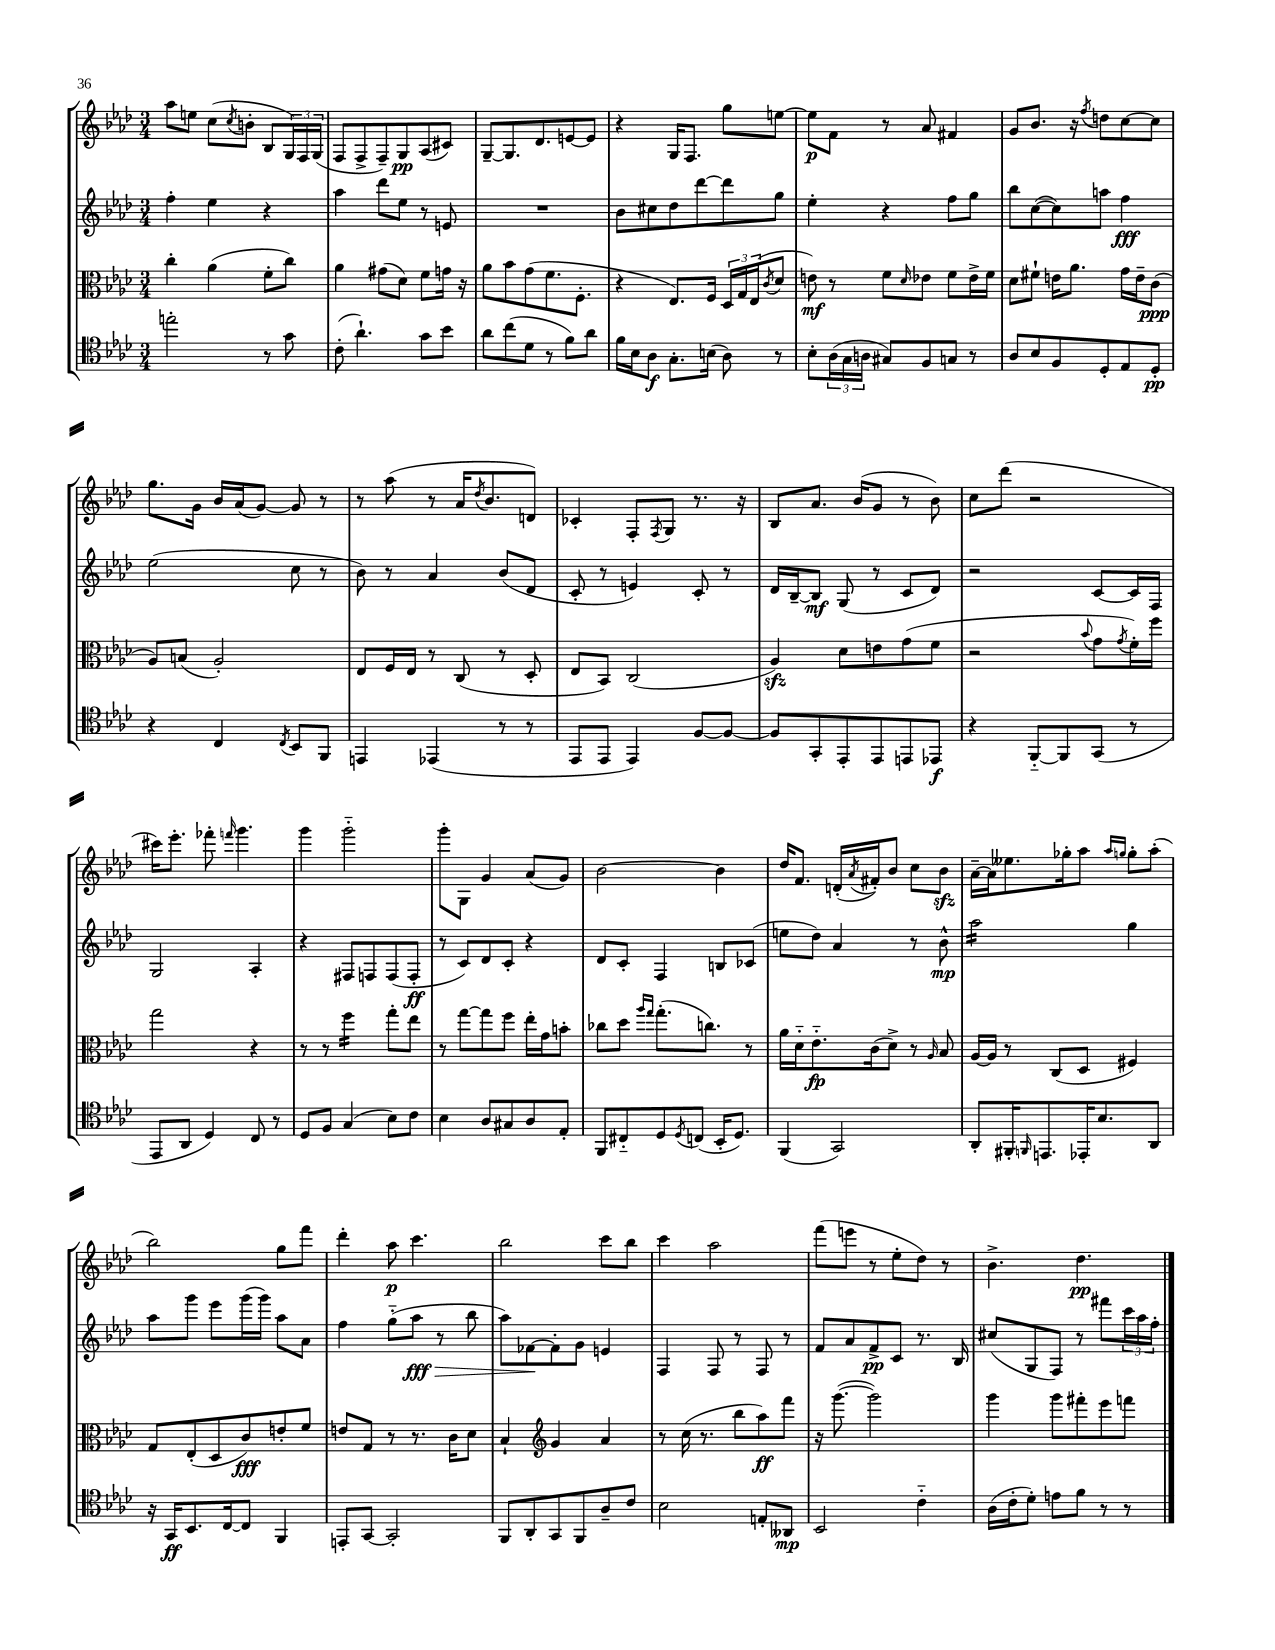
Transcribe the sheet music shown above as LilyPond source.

<<
\new StaffGroup <<
\new Staff = "s0" {
    \clef treble \key aes \major \numericTimeSignature \time 3/4
    aes''8 e''8 c''8( \acciaccatura { c''8 } b'8-. bes8 \tuplet 3/2 { g16) f16 g16( } |
    f8 f8-> f8--) g8\pp aes8( cis'8) |
    g8~-- g8. des'8. e'8~ e'8 |
    r4 g16 f8. g''8 e''8~ |
    e''8\p f'8 r8 aes'8 fis'4 |
    g'8 bes'8. r16 \acciaccatura { f''8 } d''8 c''8~ c''8 |
    g''8. g'16 bes'16 aes'16( g'8~) g'8 r8 |
    r8 aes''8( r8 aes'16 \acciaccatura { des''8 } bes'8. d'8) |
    ces'4-. f8-. \acciaccatura { f8 } g8 r8. r16 |
    bes8 aes'8. bes'16( g'8 r8 bes'8) |
    c''8 des'''8( r2 |
    cis'''16) ees'''8.-. fes'''8-. \grace { f'''16 } g'''4. |
    g'''4 g'''2-_ |
    g'''8-. g8 g'4 aes'8( g'8) |
    bes'2~ bes'4 |
    des''16 f'8. d'16-.( \acciaccatura { aes'8 } fis'16-.) bes'8 c''8 bes'8\sfz |
    aes'16~-- aes'16 eeses''8. ges''16-. aes''8 \grace { aes''16 g''16 } g''8-. aes''8-.( |
    bes''2) g''8 f'''8 |
    des'''4-. aes''8\p c'''4. |
    bes''2 c'''8 bes''8 |
    c'''4 aes''2 |
    f'''8( e'''8 r8 ees''8-. des''8) r8 |
    bes'4.-> des''4.\pp \bar "|." |
}
\new Staff = "s1" {
    \clef treble \key aes \major \numericTimeSignature \time 3/4
    f''4-. ees''4 r4 |
    aes''4 des'''8 ees''8 r8 e'8 |
    R2. |
    bes'8 cis''8 des''8 des'''8~ des'''8 g''8 |
    ees''4-. r4 f''8 g''8 |
    bes''8 c''8~( c''8) a''8 f''4\fff |
    ees''2( c''8 r8 |
    bes'8) r8 aes'4 bes'8( des'8 |
    c'8-. r8 e'4) c'8-. r8 |
    des'16 bes16~-- bes8\mf g8( r8 c'8 des'8) |
    r2 c'8~ c'16 f16 |
    g2 aes4-. |
    r4 fis8 f8 f8( f8-.\ff |
    r8 c'8) des'8 c'8-. r4 |
    des'8 c'8-. f4 b8 ces'8( |
    e''8 des''8) aes'4 r8 bes'8-^\mp |
    aes''2:16 g''4 |
    aes''8 g'''8 ees'''8 g'''16( g'''16) aes''8 aes'8 |
    f''4 g''8-_( aes''8\fff\> r8 bes''8 |
    aes''8) fes'8~\! fes'8-. g'8 e'4 |
    f4 f8 r8 f8 r8 |
    f'8 aes'8 f'8->\pp c'8 r8. bes16 |
    cis''8( g8 f8) r8 fis'''8 \tuplet 3/2 { c'''16 aes''16 f''16-. } \bar "|." |
}
\new Staff = "s2" {
    \clef alto \key aes \major \numericTimeSignature \time 3/4
    c''4-. aes'4( f'8-. c''8) |
    aes'4 gis'8( des'8) f'8 g'16 r16 |
    aes'8 bes'8 g'8( f'8. f8.-. |
    r4 ees8.) f16 \tuplet 3/2 { des16 g16 ees16( } \acciaccatura { c'8 } des'8 |
    e'8\mf) r8 f'8 \grace { des'16 } ees'8 f'8 ees'16-> f'16 |
    des'8 fis'8-! e'16 aes'8. g'16 e'16-- c'8\ppp( |
    aes8) b8( aes2-.) |
    ees8 f16 ees16 r8 c8( r8 des8-. |
    ees8 bes,8) c2( |
    aes4\sfz) des'8 e'8 g'8( f'8 |
    r2 \appoggiatura { bes'8 } g'8 \acciaccatura { g'8 } f'16-.) f''16 |
    g''2 r4 |
    r8 r8 f''4:16 g''8-. ees''8 |
    r8 g''8~ g''8 f''8 ees''16-. g'16 b'8-. |
    ces''8 des''8 \grace { aes''16 g''16 } g''8.-.( c''8.) r8 |
    aes'16 des'16-_ ees'8.-_\fp c'16( des'8->) r8 \grace { aes16 } bes8 |
    aes16~ aes16 r8 c8( des8 fis4) |
    g8 ees8-.( des8 c'8\fff) e'8-. f'8 |
    e'8 g8 r8 r8. c'16 des'8 |
    bes4-! \clef treble g'4 aes'4 |
    r8 c''16( r8. bes''8 aes''8\ff) f'''8 |
    r16 g'''8.~( g'''2) |
    g'''4 g'''8 fis'''8-. ees'''8 f'''8 \bar "|." |
}
\new Staff = "s3" {
    \clef tenor \key aes \major \numericTimeSignature \time 3/4
    e''2-. r8 g'8 |
    c'8-.( aes'4.-!) g'8 bes'8 |
    aes'8 c''8( des'8 r8 f'8) aes'8 |
    f'16 bes16 aes8\f g8.-. b16( aes8) r8 |
    bes8-. \tuplet 3/2 { aes16( g16 a16 } gis8) f8 g8 r8 |
    aes8 bes8 f8 des8-. ees8 des8-.\pp |
    r4 c4 \acciaccatura { c8 } bes,8 f,8 |
    e,4 ees,4( r8 r8 |
    ees,8 ees,8 ees,4) f8~ f8~ |
    f8 g,8-. ees,8-. ees,8 e,8 ees,8\f |
    r4 f,8~-_ f,8 g,8( r8 |
    ees,8 aes,8 des4) c8 r8 |
    des8 f8 g4( bes8) c'8 |
    bes4 aes8 gis8 aes8 ees8-. |
    f,8 cis8-_ des8 \acciaccatura { des8 } c8( bes,16-. des8.) |
    f,4( g,2) |
    aes,8-. fis,16-. \grace { f,16 } e,8. ees,16-. bes8. aes,8 |
    r16 g,16\ff bes,8. c16~ c8 f,4 |
    e,8-. g,8~ g,2-. |
    f,8 aes,8-. g,8 f,8 aes8-- c'8 |
    bes2 e8-. aeses,8\mp |
    bes,2 c'4-_ |
    aes16( c'16-. des'8-.) e'8 f'8 r8 r8 \bar "|." |
}
>>
>>
\layout { \context { \Score \remove "Bar_number_engraver" } }
